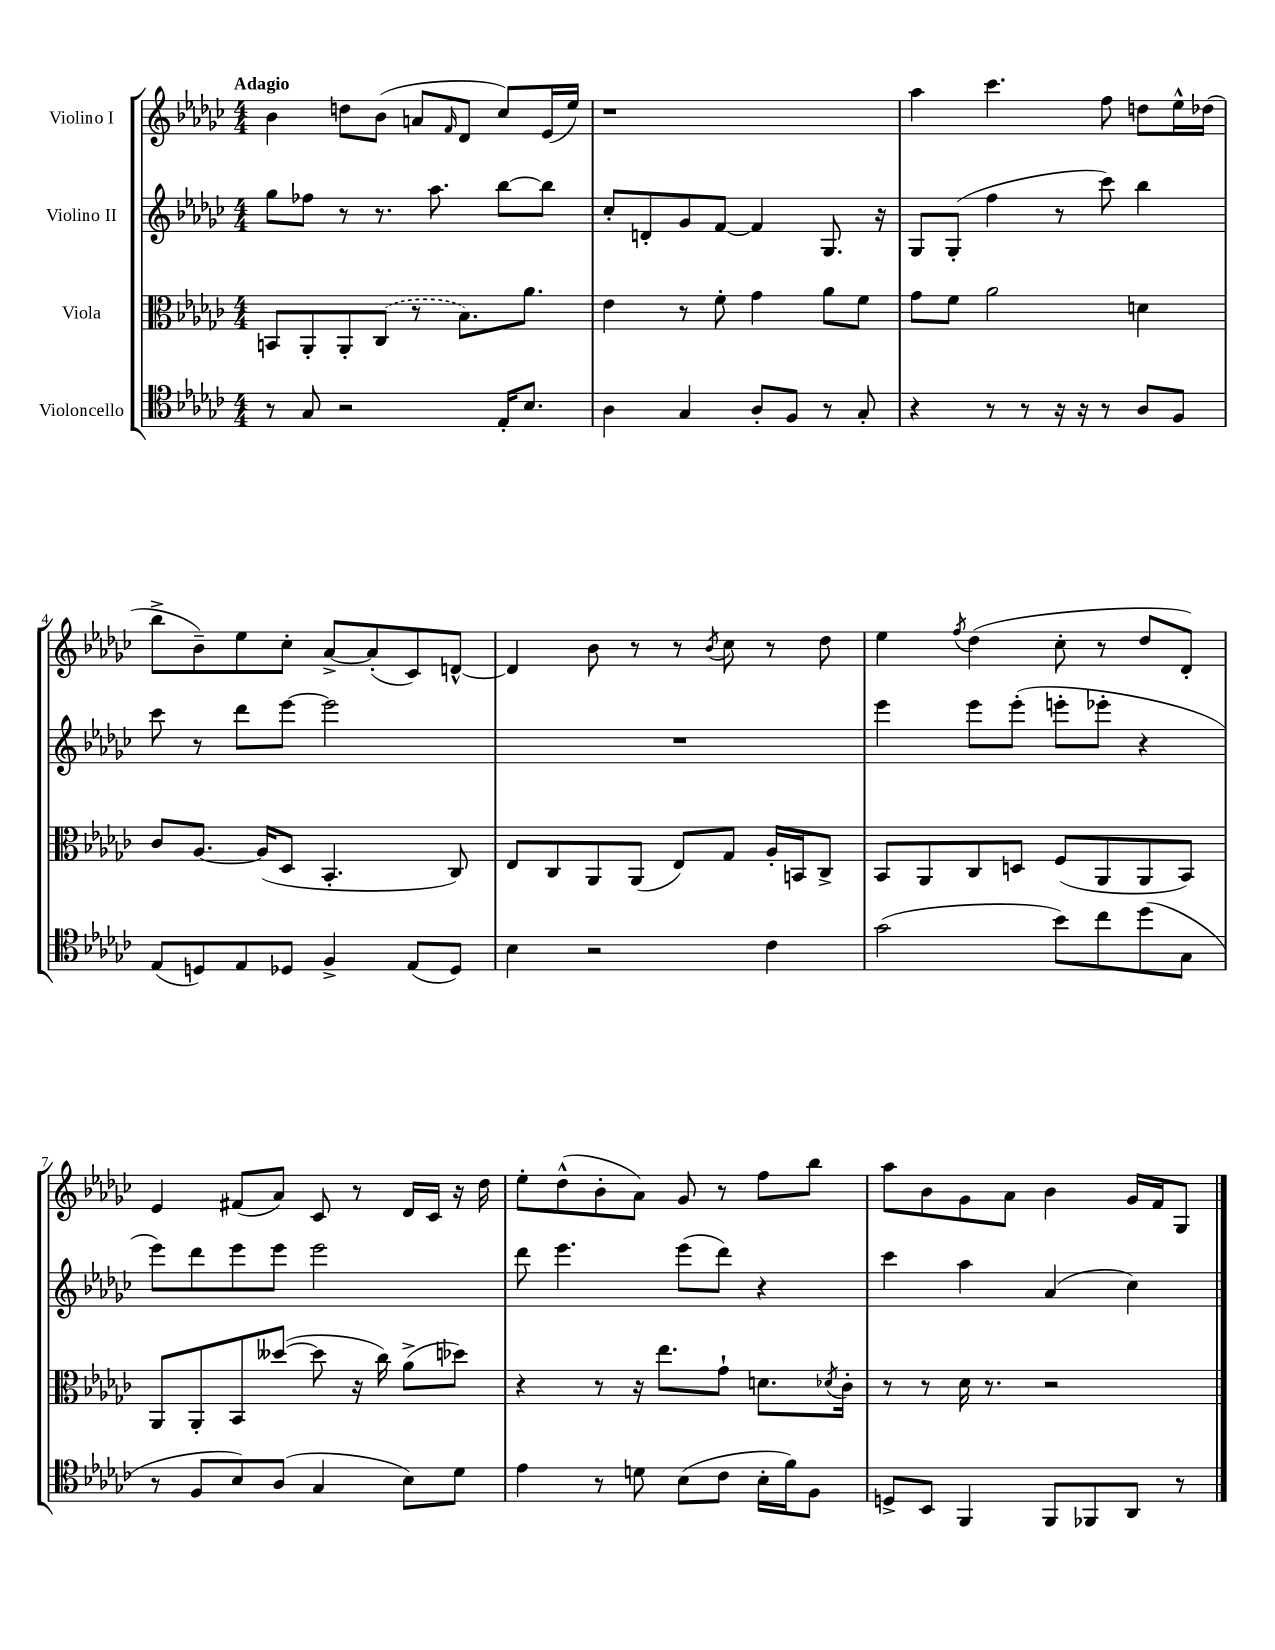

**kern	**kern	**kern	**kern
*part4	*part3	*part2	*part1
*staff4	*staff3	*staff2	*staff1
*I"Violoncello	*I"Viola	*I"Violino II	*I"Violino I
*clefC4	*clefC3	*clefG2	*clefG2
*k[b-e-a-d-g-c-]	*k[b-e-a-d-g-c-]	*k[b-e-a-d-g-c-]	*k[b-e-a-d-g-c-]
*M4/4	*M4/4	*M4/4	*M4/4
=1	=1	=1	=1
!	!	!	!LO:TX:a:B:t=Adagio
8r	8BBn/L	8gg-\L	4b-\
8G-/	8AA-'/	8ff-X\J	.
2r	8AA-'/	8r	8ddn\L
.	(8C-/J	8.r	(8b-\J
.	8r	.	8an/L
.	.	8.aa-\	.
.	.	.	16qqf/
.	8.B-\L)	.	8d-/J
16E-'/KL	.	[8bb-\L	8cc-/L)
8.B-/J	8.a-\J	.	.
.	.	8bb-\J]	(16e-/L
.	.	.	16ee-/JJ)
=2	=2	=2	=2
4A-\	4e-\	8cc-'/L	1r
.	.	8dn'/	.
4G-/	8r	8g-/	.
.	8f'\	[8f/J	.
8A-'/L	4g-\	4f/]	.
8F/J	.	.	.
8r	8a-\L	8.G-/	.
8G-'/	8f\J	.	.
.	.	16r	.
=3	=3	=3	=3
4r	8g-\L	8G-/L	4aa-\
.	8f\J	(8G-'/J	.
8r	2a-\	4ff\	4.ccc-\
8r	.	.	.
16r	.	8r	.
16r	.	.	.
8r	.	8ccc-\)	8ff\
8A-/L	4dn\	4bb-\	8ddn\L
8F/J	.	.	16ee-^^\L
.	.	.	(16dd-X\JJ
!!LO:LB:g=z
=4	=4	=4	=4
(8E-/L	8c-/L	8ccc-\	8bb-^\L
8Dn/)	[8.A-/J	8r	8b-~\)
8E-/	.	8ddd-\L	8ee-\
.	(16A-/KL]	.	.
8D-X/J	8D-/J	[8eee-\J	8cc-'\J
4F^/	4.BB-'/	2eee-\]	[8a-^/L
.	.	.	(8a-'/]
(8E-/L	.	.	8c-/)
8D-/J)	8C-/)	.	[8dn^^/J
=5	=5	=5	=5
4B-\	8E-/L	1r	4d/]
.	8C-/	.	.
2r	8AA-/	.	8b-\
.	(8AA-/J	.	8r
.	8E-/L)	.	8r
.	.	.	8qb-/
.	8G-/J	.	8cc-\
4c-\	16A-'/LL	.	8r
.	16BBn/J	.	.
.	8C-^/J	.	8dd-\
=6	=6	=6	=6
(2g-\	8BB-/L	4eee-\	4ee-\
.	8AA-/	.	.
.	.	.	8qff/
.	8C-/	8eee-\L	(4dd-\
.	8Dn/J	(8eee-'\J	.
8b-\L)	(8F/L	8eeen'\L	8cc-'\
8cc-\	8AA-/	8eee-X'\J	8r
(8dd-\	8AA-/	4r	8dd-/L
8G-\J	8BB-/J)	.	8d-'/J)
!!LO:LB:g=z
=7	=7	=7	=7
8r	8AA-/L	8eee-\L)	4e-/
8F/L	8AA-'/	8ddd-\	.
8B-/)	8BB-/	8eee-\	(8f#X/L
(8A-/J	([8dd--X/J	8eee-\J	8a-/J)
4G-/	8dd--\]	2eee-\	8c-/
.	16r	.	8r
.	16cc-\)	.	.
8B-\L)	(8a-^\L	.	16d-/LL
.	.	.	16c-/JJ
8d-\J	8dd-X\J)	.	16r
.	.	.	16dd-\
=8	=8	=8	=8
4e-\	4r	8ddd-\	8ee-'\L
.	.	4.eee-\	(8dd-^^\
8r	8r	.	8b-'\
8dn\	16r	.	8a-\J)
.	8.ee-\L	.	.
(8B-\L	.	(8eee-\L	8g-/
8c-\J	8g-`\J	8ddd-\J)	8r
16B-'\LL	8.dn\L	4r	8ff\L
16f\J)	.	.	.
8F\J	.	.	8bb-\J
.	8qd-X/	.	.
.	16c-'\Jk	.	.
=9	=9	=9	=9
8Dn^/L	8r	4ccc-\	8aa-\L
8BB-/J	8r	.	8b-\
4FF/	16d-\	4aa-\	8g-\
.	8.r	.	.
.	.	.	8a-\J
8FF/L	2r	(4a-/	4b-\
8FF-X/	.	.	.
8AA-/J	.	4cc-\)	16g-/LL
.	.	.	16f/J
8r	.	.	8G-/J
==	==	==	==
*-	*-	*-	*-
